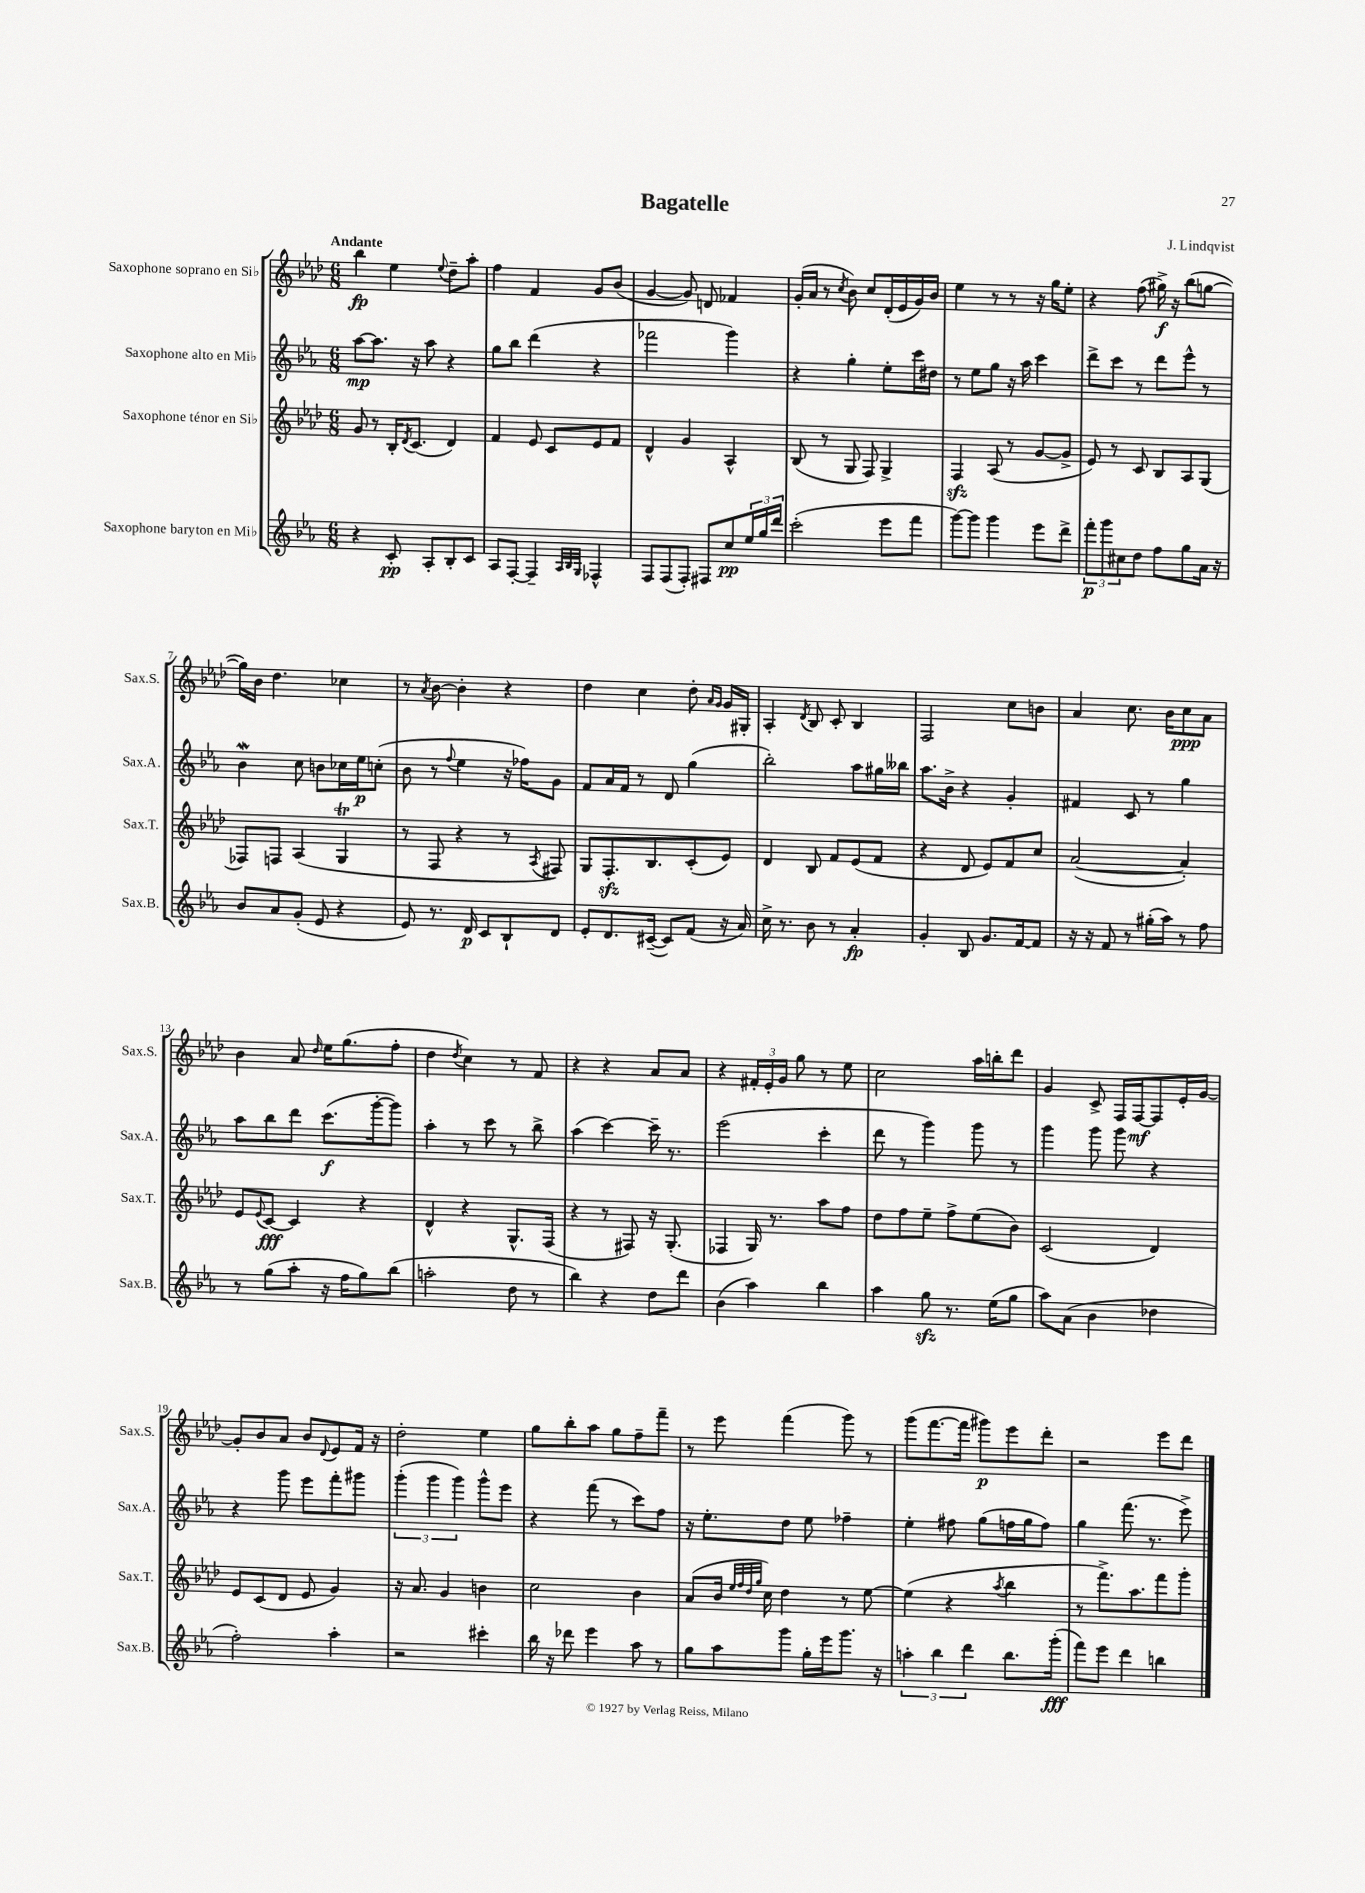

**kern	**kern	**kern	**kern
*staff4	*staff3	*staff2	*staff1
*clefG2	*clefG2	*clefG2	*clefG2
*k[b-e-a-]	*k[b-e-a-d-]	*k[b-e-a-]	*k[b-e-a-d-]
*M6/8	*M6/8	*M6/8	*M6/8
4r	8g/	[8aa-\L	4bb-\
.	8r	8.aa-\]J	.
8c'/	16B-'/LK	.	4ee-\
.	8qd-/	.	.
.	(8.c/J	16r	.
8A-'/L	.	8aa-\	.
.	.	.	8qqee-/
8B-'/	4d-/)	4r	8dd-~\L
8c/J	.	.	8aa-'\J
=	=	=	=
8A-/L	4f/	8gg\L	4ff\
[8F'/J	.	8bb-\J	.
4F~/]	8e-/	(4ddd\	4f/
.	8c/L	.	.
32qqA-/LLL	.	.	.
32qqB-/	.	.	.
32qqG/JJJ	.	.	.
4F-^^/	8e-/	4r	8g/L
.	8f/J	.	(8b-/J
=	=	=	=
8F/L	4d-^^/	2fff-\	[4g/
(8F/	.	.	.
8F'/J)	4g/	.	8g/])
8F#/L	.	.	8d/
8cc/	4A-^^/	4ggg\)	4f-/
24ee-/L	.	.	.
24gg/	.	.	.
24ddd/JJ	.	.	.
=	=	=	=
(2ccc'\	(8B-/	4r	(16g'/LL
.	.	.	16a-/JJ
.	8r	.	8r
.	.	.	8qcc/
.	8G/	4gg'\	8b-\)
.	8F/)	.	8cc/L
8eee-\L	4G^/	8ee-'\L	(16d-'/L
.	.	.	16e-/
8fff\J	.	16ccc\L	16g/)
.	.	16dd#\JJ	16b-/JJ
=	=	=	=
[8ggg\L)	4F/	8r	4ee-\
8ggg\]J	.	8ee-\L	.
4ggg\	(8A-/	8gg\J	8r
.	8r	16r	8r
.	.	16aa-\	.
8eee-\L	[8g/L	4ccc\	16r
.	.	.	16gg\LK
8ddd^\J	8g^/]J	.	8ee-'\J
=	=	=	=
12fff'\L	8e-/)	8ddd^\L	4r
12ggg\	.	.	.
.	8r	8ccc\J	.
12cc#\	.	.	.
8dd\J	8c/	8r	(8ff\
8ff\L	8B-/L	8ddd\L	16gg#^\)
.	.	.	16r
8gg\	8A-/	8eee-^^\J	(8bb-\L
16a-\Jk	(8G/J	8r	[8gg\J
16r	.	.	.
=	=	=	=
8b-/L	8F-/L)	4b-\	16gg\]LL)
.	.	.	16b-\JJ
8a-/	8F/J	.	4.dd-\
(8g'/J	(4A-/	8cc\	.
8e-/	.	8b\L	.
4r	4G/	16cc-\L	4cc-\
.	.	16ee-\J	.
.	.	(8cc'\J	.
=	=	=	=
8e-/)	8r	8b-\	8r
.	.	.	8qa-/
8.r	8F/	8r	[8b-\
.	.	8qqff/	.
.	4r	4ee-\	4b-'\]
16d/	.	.	.
8c/L	.	.	.
8B-`/	8r	16r	4r
.	.	16ff-\LK)	.
.	8qA-/	.	.
8d/J	8F#/)	8g\J	.
=	=	=	=
8e-'/L	8G/L	8f/L	4dd-\
8.d/	8.F'/	16a-/L	.
.	.	16f/JJ	.
.	.	8r	4cc\
([16c#~/Jk	8.B-/	.	.
8c#/]L)	.	8d/	.
(8f/J	(8c'/	(4gg\	8dd-'\
.	.	.	16qqa-/LL
.	.	.	16qqg/JJ
16r	8e-/J)	.	16g/LL
16a-/)	.	.	16G#'/JJ
=	=	=	=
16cc^\	4d-/	2bb-'\)	4A-'/
8.r	.	.	.
.	.	.	8qd-/
8b-\	8B-/	.	8B-/
8r	8f/L	.	8c'/
4a-'/	(8e-/	8aa-\L	4B-/
.	8f/J	16gg#\L	.
.	.	16bb--\JJ	.
=	=	=	=
4g'/	4r	8.aa-\L	2F/
.	.	16b-^\Jk	.
8B-/	8d-/	4r	.
8.g/L	8e-/L)	.	.
.	8f/	4g'/	8cc\L
[16f/k	.	.	.
8f/]J	8cc/J	.	8b\J
=	=	=	=
16r	([2a-/	4f#/	4a-/
16r	.	.	.
8f/	.	.	.
8r	.	8c/	8.cc\
(16gg#'\LL	.	8r	.
16aa-\JJ)	.	.	16b-\LK
8r	4a-'/])	4gg\	8cc\
8ff\	.	.	8a-\J
=	=	=	=
8r	8e-/L	8aa-\L	4b-\
.	8qqe-/	.	.
(8gg\L	[8c/J	8bb-\	.
8aa-'\J	4c/]	8ddd\J	8a-/
.	.	.	16qqdd-/
16r	.	(8.ccc\L	16ee-\LK
16ff\LK	.	.	(8.gg\
8gg\)	4r	.	.
.	.	[16ggg'\k	.
(8bb-\J	.	8ggg\]J)	8ff'\J
=	=	=	=
2aa'\	4d-^^/	4aa-'\	4dd-\
.	.	.	8qdd-/
.	4r	8r	4cc\)
.	.	8ccc\	.
8dd\	8.G^^/L	8r	8r
8r	.	8bb-^\	8f/
.	(16F/Jk	.	.
=	=	=	=
4bb-\)	4r	(4aa-\	4r
4r	8r	[4ccc\)	4r
.	8F#/)	.	.
8dd\L	16r	16ccc~\]	8a-/L
.	(8.G'/	8.r	.
8ddd\J	.	.	8a-/J
=	=	=	=
(4b-\	4F-/	(2eee-\	4r
4aa-\)	16G/)	.	24f#'/LL
.	.	.	24e-'/
.	8.r	.	.
.	.	.	24g/JJ
.	.	.	8gg\
4bb-\	8aa-\L	4ccc'\	8r
.	8ff\J	.	8ee-\
=	=	=	=
4aa-\	8dd-\L	8ddd\	2cc\
.	8ff\	8r	.
8gg\	8ee-~\J	4ggg\)	.
8.r	8ff^\L	.	.
.	(8ee-\	8ggg\	16aa-\LL
(16ee-\LK	.	.	16bb'\J
8gg\J	8b-\J)	8r	8ddd-\J
=	=	=	=
8aa-\L)	(2c/	4ggg\	4g/
(8a-\J	.	.	.
4b-\	.	8ggg\	8c^/
.	.	8ggg\	16F/LL
.	.	.	[16F/J
4dd-\	4d-/)	4r	8F/]
.	.	.	16e-'/L
.	.	.	[16g/JJ
=	=	=	=
2ff'\)	8e-/L	4r	8g'/]L
.	(8c/	.	8b-/
.	8d-/J	8ggg\	8a-/J
.	8e-/	8eee-\L	8b-/L
.	.	.	8qqd-/
4aa-'\	4g/)	8fff'\	8e-/
.	.	8ggg#\J	16f/Jk
.	.	.	16r
=	=	=	=
2r	16r	(6ggg'\	2dd-'\
.	8.a-/	.	.
.	.	6ggg\	.
.	4g/	.	.
.	.	6ggg\)	.
4ccc#'\	4b\	8ggg^^\L	4ee-\
.	.	8eee-\J	.
=	=	=	=
16bb-\	2cc\	4r	8gg\L
16r	.	.	.
8ddd-\	.	.	8bb-'\
4eee-\	.	(8fff\	8aa-\J
.	.	8r	8gg\L
8aa-\	4b-\	8ccc\L)	8ff~\
8r	.	8ff\J	8fff~\J
=	=	=	=
8gg\L	(8a-/L	16r	8r
.	.	8.ee-'\L	.
8aa-\	16b-/Jk	.	8eee-\
.	32qqee-/LLL	.	.
.	32qqff/	.	.
.	32qqdd-/	.	.
.	32qqgg/JJJ	.	.
.	16cc\)	.	.
8ggg\J	4dd-\	8dd\J	(4fff\
16gg'\LL	.	8ee-\	.
16eee-\J	.	.	.
8.ggg\J	8r	4ff-~\	8ggg\)
.	[8ee-\	.	8r
16r	.	.	.
=	=	=	=
6aa'\	(4ee-\]	4ee-'\	(8ggg\L
.	.	.	[8.fff\
6bb-\	.	.	.
.	4r	8ff#\	.
.	.	.	16fff\]Jk
6ddd\	.	.	.
.	.	(8gg\L	8ggg#\L)
.	8qaa-/	.	.
8.bb-\L	4bb-\	16ff\L	8eee-\
.	.	16gg\J	.
.	.	8ff\J)	8ddd-'\J
(16ggg'\Jk	.	.	.
=	=	=	=
8fff\L)	8r	4gg\	2r
8eee-\J	8.fff^\L)	.	.
4ddd\	.	(8.fff\	.
.	8.aa-\	.	.
.	.	8.r	.
4bb\	8fff\	.	8eee-\L
.	8ggg'\J	8eee-^\)	8ddd-\J
==	==	==	==
*-	*-	*-	*-
